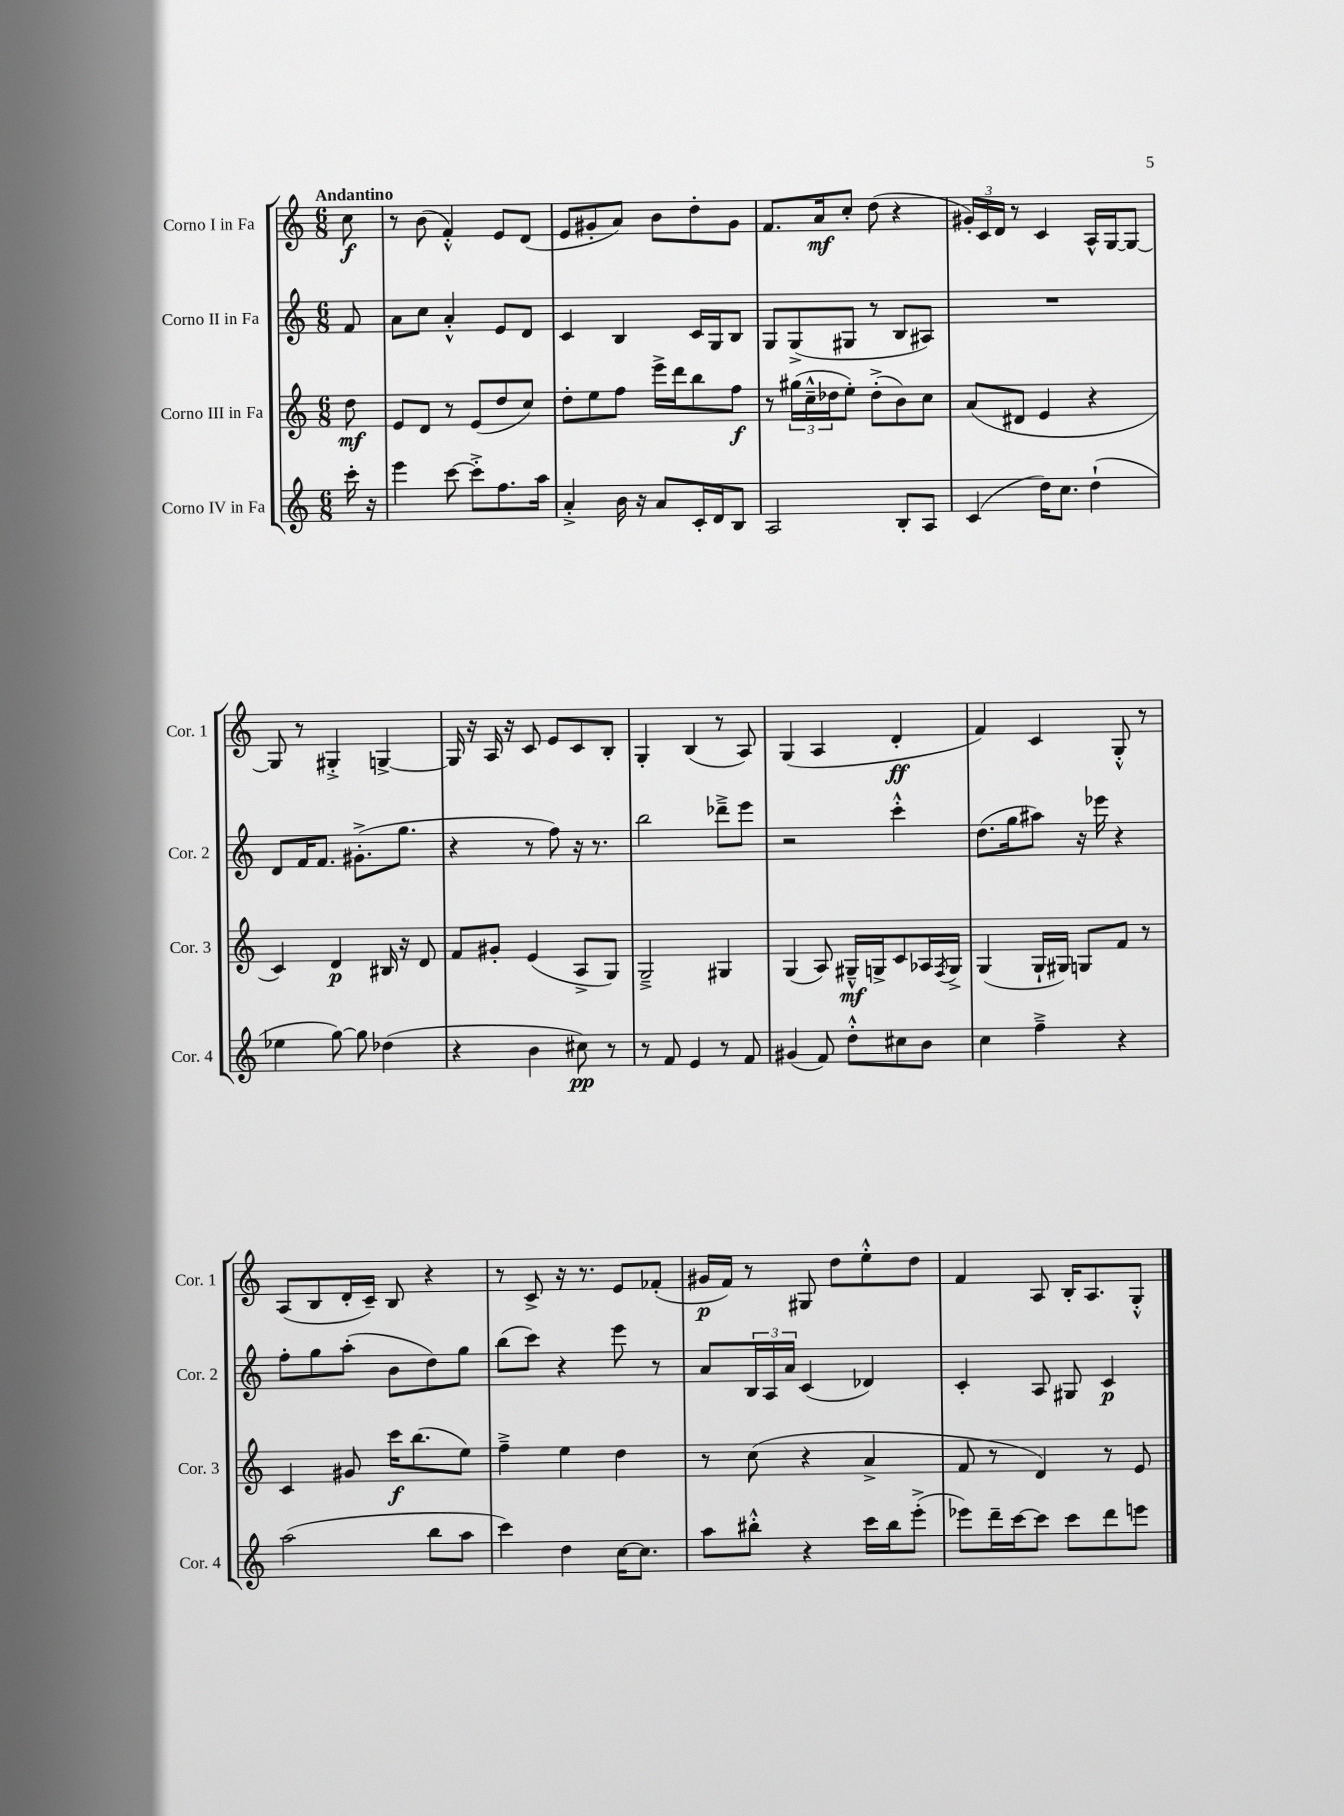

**kern	**kern	**kern	**kern
*staff4	*staff3	*staff2	*staff1
*clefG2	*clefG2	*clefG2	*clefG2
*k[]	*k[]	*k[]	*k[]
*M6/8	*M6/8	*M6/8	*M6/8
16ccc'	8dd	8f	8cc
16r	.	.	.
=	=	=	=
4eee	8e	8a	8r
.	8d	8cc	(8b
[8ccc	8r	4a'^^	4f'^^)
8ccc'^]	(8e	.	.
8.ff	8dd	8e	8e
.	8cc)	8d	(8d
16aa	.	.	.
=	=	=	=
4a'^	8dd'	4c	8e
.	8ee	.	8g#'
16b	8ff	4B	8a)
16r	.	.	.
8a	16eee^	.	8b
.	16ddd	.	.
16c'	8bb	16c	8dd'
16d	.	16G	.
8B	8ff	8B	8g#
=	=	=	=
2A	8r	8G	8.f
.	(24gg#	(8G^	.
.	24cc~^^	.	.
.	.	.	16a
.	24dd-	.	.
.	8ee')	8G#	8cc'
.	(8dd-'^	8r	(8dd
8B'	8b)	8B	4r
8A	8cc	8A#)	.
=	=	=	=
(4c	(8a	2.r	24g#')
.	.	.	24c
.	.	.	24d
.	8d#	.	8r
16dd)	4e	.	4c
8.cc	.	.	.
(4dd`	4r	.	16A^^
.	.	.	[16G
.	.	.	8G_
=	=	=	=
4ee-	4c)	8d	8G]
.	.	16f	8r
.	.	8.f	.
[8gg)	4d	.	4G#'^
8gg]	.	(8.g#'^	.
(4dd-	16B#	.	[4G^
.	16r	8.gg	.
.	8d	.	.
=	=	=	=
4r	8f	4r	16G]
.	.	.	16r
.	8g#'	.	16A
.	.	.	16r
4b	(4e	8r	8c
.	.	8ff)	8e
8cc#)	8A^	16r	8c
.	.	8.r	.
8r	8G)	.	8B'
=	=	=	=
8r	2G~^	2bb	4G'
8f	.	.	.
4e	.	.	(4B
8r	4G#	8ddd-~^	8r
8f	.	8eee	8A)
=	=	=	=
(4g#	(4G	2r	(4G
8f)	8A)	.	4A
8dd'^^	16G#~^^	.	.
.	16G^	.	.
8cc#	8c	4ccc'^^	4d'
8b	16A-	.	.
.	8qF	.	.
.	16G^	.	.
=	=	=	=
4cc	(4G	(8.dd	4f)
.	.	16gg	.
4ff~^	16G`	8aa#)	4c
.	16G#)	.	.
.	8G	16r	.
.	.	16eee-	.
4r	8f	4r	8G'^^
.	8r	.	8r
=	=	=	=
(2aa	4c	8ff'	(8A
.	.	8gg	8B
.	8g#	(8aa'	16d'
.	.	.	16c~)
.	16ccc	8b	8B
.	(8.bb	.	.
8bb	.	8dd)	4r
8aa	8ee)	8gg	.
=	=	=	=
4ccc)	4ff~^	(8bb	8r
.	.	8ccc)	8c^
4dd	4ee	4r	16r
.	.	.	8.r
[16cc	4dd	8eee	8e
8.cc]	.	.	.
.	.	8r	(8f-'
=	=	=	=
8aa	8r	8a	16g#
.	.	.	16f)
8bb#'^^	(8cc	24B	8r
.	.	24A	.
.	.	24a	.
4r	4r	(4c	8G#
.	.	.	8dd
16ccc	4a^	4d-)	8ee'^^
16bb#	.	.	.
(8eee'^	.	.	8dd
=	=	=	=
8eee-)	8f	4c'	4f
16ddd~	8r	.	.
[16ccc	.	.	.
8ccc]	4d)	8A	8A
8ccc	.	8G#	16B'
.	.	.	8.A
8ddd	8r	4c	.
8eee	8e	.	8G'^^
==	==	==	==
*-	*-	*-	*-
